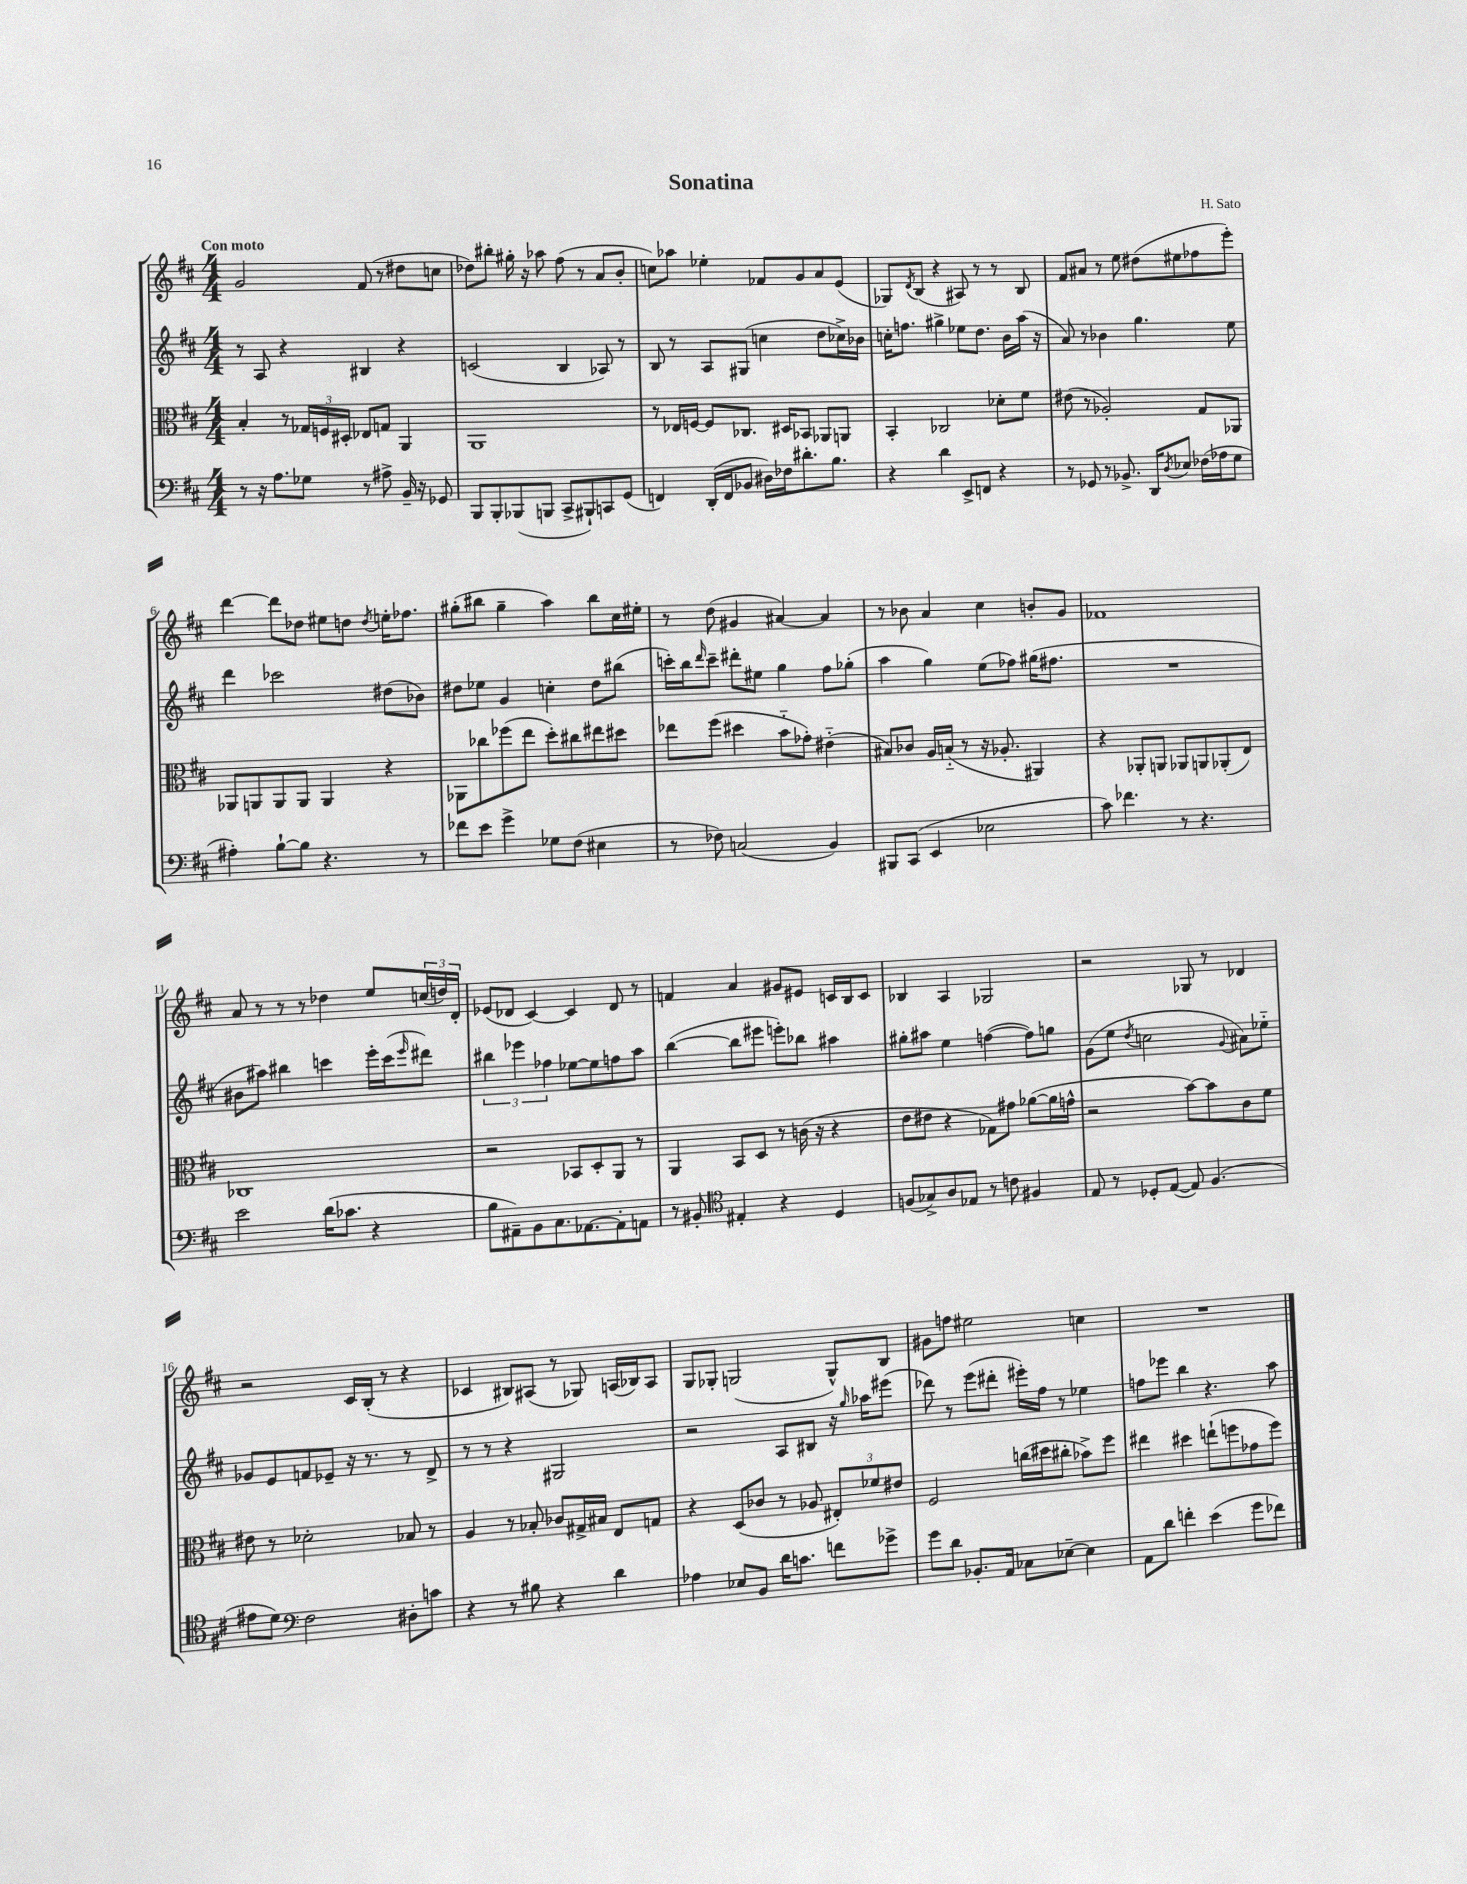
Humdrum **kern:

**kern	**kern	**kern	**kern
*staff4	*staff3	*staff2	*staff1
*clefF4	*clefC3	*clefG2	*clefG2
*k[f#c#]	*k[f#c#]	*k[f#c#]	*k[f#c#]
*M4/4	*M4/4	*M4/4	*M4/4
8r	4B'/	8r	2g/
16r	.	8A/	.
8.A\L	.	.	.
.	8r	4r	.
8G-\J	24G-/LL	.	.
.	24F/	.	.
.	24D#'/JJ	.	.
8r	8E-/L	4B#/	(8f#/
8A#^\	8G/J	.	8r
16BB~/	4AA/	4r	8dd#\L
16r	.	.	.
8GG-/	.	.	8cc\J
=	=	=	=
8BBB/L	1AA	(2c/	8dd-\L)
8BBB'/	.	.	8bb#'\J
(8BBB-/	.	.	16gg#'\
.	.	.	16r
8BBB/J	.	.	8aa-\
8CC#^/L	.	4B/	(8ff#\
8BBB#`/)	.	.	8r
8CC/	.	8A-/)	8a/L
(8GG/J	.	8r	8b'/J
=	=	=	=
4FF/)	8r	8B/	8cc\L)
.	16E-/LL	8r	8aa-\J
.	[16F/JJ	.	.
(16DD'/LL	8F/]L	8A/L	4ee-'\
16FF/J	.	.	.
8BB-/J	8.C-/J	(8G#/J	.
16D#\LL)	.	4cc\	8f-/L
16F-\J	16D#/LK	.	.
8.d#'\	8BB-/J	.	8g/
.	8AA-/L	8dd\L	8a/
8.B\J	.	.	.
.	8AA/J	16cc-^\L)	(8e/J
.	.	16b-\JJ	.
=	=	=	=
4r	4BB'/	16cc'\LK	8G-/L)
.	.	8.ff\J	.
.	.	.	8qd/
.	.	.	(8B/J
4d\	2C-/	4gg#^\	4r
8EE^/L	.	8ee-\L	8A#/)
8FF/J	.	8.dd\J	8r
4r	8d-'\L	.	8r
.	.	16b\LL	.
.	8f#\J	(16aa\JJ	8B/
.	.	16r	.
=	=	=	=
8r	(8e#\	8a/)	8f#/L
8GG-/	8r	8r	8a#/J
8r	2A-'/)	4b-\	8r
8.BB-^/	.	.	8ee\
.	.	4.gg\	(8dd#\L
16DD/LK	.	.	.
8qD/	.	.	.
8E-/J	.	.	8ee#\
(16F-\LL	8G/L	.	8ff-\
16A-\J	.	.	.
8G\J	8AA-/J	8ee\	8eee'\J)
=	=	=	=
4A#'\)	8AA-/L	4ddd\	[4ddd\
.	8AA/	.	.
[8B`\L	8AA/	2ccc-\	8ddd\]L
8B\]J	8AA/J	.	8dd-\J
4.r	4AA/	.	8ee#\L
.	.	.	8dd\J
.	.	.	8qdd/
.	4r	(8dd#\L	16ee'\LK
.	.	.	8.ff-\J
8r	.	8b-\J)	.
=	=	=	=
8f-\L	8AA-\L	8dd#\L	(8gg#'\L
8e\J	8cc-\	8ee-\J	8bb#\J
4g^\	(8ff-\	4g/	4gg#~\
.	8ee\J	.	.
8G-\L	8dd'\L)	4cc'\	4aa\)
(8F#\J	8cc#\	.	.
4E#\	8ee#\	8dd#\L	8bb#\L
.	8dd#\J	(8bb#\J	16cc#\L
.	.	.	16ee#'\JJ
=	=	=	=
8r	8ee-\L	16ccc'\LL)	8r
.	.	16bb\J	.
.	.	16qqddd/	.
8F-\)	(8ff#\J	8ccc~\J	(8dd\
(2C/	4dd#\	8ddd#'\L	4g#/
.	.	8ee#\J	.
.	8b'~\L	4gg\	[4a#/)
.	8g-'\J)	.	.
4BB/)	(4e#'~\	8ff#\L	4a#/]
.	.	(8gg-'\J	.
=	=	=	=
8BBB#/L	8B#/L)	4aa\	8r
(8CC#/J	8c-/J	.	8b-\
4EE/	16A/LL	4gg\)	4a/
.	(16B'~/JJ	.	.
.	8r	.	.
2E-\	16r	(8ee\L	4cc#\
.	8.A-'/	.	.
.	.	8ff-\J)	.
.	4AA#/)	(16gg#\LK	8b'/L
.	.	8.ff#\J	.
.	.	.	8g/J
=	=	=	=
8c#\)	4r	1r	1f-
4.f-\	.	.	.
.	8AA-'/L	.	.
.	8AA/J	.	.
8r	8AA-/L	.	.
4.r	8AA/	.	.
.	(8AA-'/	.	.
.	8E/J)	.	.
=	=	=	=
2e\	1C-	8b#\L	8a/
.	.	8aa#\J)	8r
.	.	4bb#\	8r
.	.	.	8r
(16d\LK	.	4ccc\	4dd-\
8.c-\J	.	.	.
4r	.	16eee'\LL	8ee/L
.	.	(16ccc\J	.
.	.	16qqeee/	.
.	.	8ddd#\J)	(24cc/L
.	.	.	24dd/)
.	.	.	24d'/JJ
=	=	=	=
8B\L	2r	6bb#\	(8e-/L
8AA#~\)	.	.	8d-/J
.	.	6eee-\	.
8BB\	.	.	[4c#/)
.	.	6ff-\	.
8.C#\	.	.	.
.	8BB-/L	[8ee-\L	4c#/]
[8.AA-\	.	.	.
.	8D'/	8ee-\]	.
8AA-'\]	8AA/J	8ff\	8d-/
8AA\J	8r	8aa\J	8r
=	=	=	=
8r	4AA/	([4bb\	4f/
8BB#'/	.	.	.
*clefC4	*	*	*
4E#'/	8BB/L	8bb\]L	4a/
.	8D/J	8eee#\J	.
4r	8r	8eee'\L)	8g#/L
.	(16c\	8bb-\J	8e#/J
.	16r	.	.
4D/	4r	4aa#\	16c/LL
.	.	.	16B/J
.	.	.	8c/J
=	=	=	=
(8F/L	8e\L	8gg#'\L	4B-/
8G-^/)	8e#\J	8aa#\J	.
8A/	4r	4ee\	4A/
8E-/J	.	.	.
8r	8G-\L)	([4ff\	2G-/
8c\	8g#\J	.	.
4F#/	([8a-\L	8ff\]L)	.
.	16a-\]L	8gg\J	.
.	16g^^\JJ	.	.
=	=	=	=
8E/	2r	(8g\L	2r
8r	.	8ee\J	.
.	.	8qdd/	.
8D-'/L	.	2cc\	.
([8E/J	.	.	.
8E/])	[8b\L)	.	8G-/
(4.F#/	8b\]	.	8r
.	.	8qqg/	.
.	8c#\	8a#\L)	4d-/
.	8f#\J	8ee-'~\J	.
=	=	=	=
8e#\L	8e#\	8g-/L	2r
8d\J)	8r	8e/	.
*clefF4	*	*	*
2F#\	2d-'\	8f/	.
.	.	8e-~/J	.
.	.	16r	16c#/LL
.	.	8.r	(16B'/JJ
.	.	.	8r
8D#'\L	8B-/	8r	4r
8c\J	8r	8d^/	.
=	=	=	=
4r	4A/	8r	4c-/
.	.	8r	.
8r	8r	4r	8B#/L)
8B#\	8B-'/	.	(8A#/J
4r	8c-/L	2G#/	8r
.	16G#^/L	.	8G-/)
.	16B#/JJ	.	.
4d\	8E/L	.	(16A/LL
.	.	.	16B-/J)
.	8G/J	.	8A/J
=	=	=	=
4A-\	4r	2r	8G/L
.	.	.	8G-'/J
8E-/L	(8D/L	.	(2G/
8BB/J	8c-/J	.	.
16d\LK	8r	8A/L	.
8.c\J	.	.	.
.	8A-/	8B#/J	.
8f\L	12E#'/L)	16r	8G^^/L)
.	.	16qqgg/	.
.	.	16aa-\LK	.
.	12f-/	.	.
8g-^\J	.	(8eee#\J	8B/J
.	12e#/J	.	.
=	=	=	=
8g\L	2F#/	8ddd-\)	8g#\L
8d\J	.	8r	8ff\J
8.BB-'/L	.	(8eee\L	2ee#\
.	.	8ddd#'\J	.
16AA/Jk	.	.	.
8C-\L	(16cc\LL	16eee#'\LL)	.
.	16dd#\J	16ff#\JJ	.
[8E-~\J	8cc#'\J	8r	.
4E-\]	8b-^\L)	4ee-\	4cc\
.	8ff#\J	.	.
=	=	=	=
8AA\L	4ee#\	8ff\L	1r
8d\J	.	8eee-\J	.
4f'\	4dd#\	4bb\	.
(4e\	(8ee`\L	4.r	.
.	8ff\	.	.
8g\L	8g-\	.	.
8f-\J)	8ff\J)	8aa\	.
==	==	==	==
*-	*-	*-	*-
